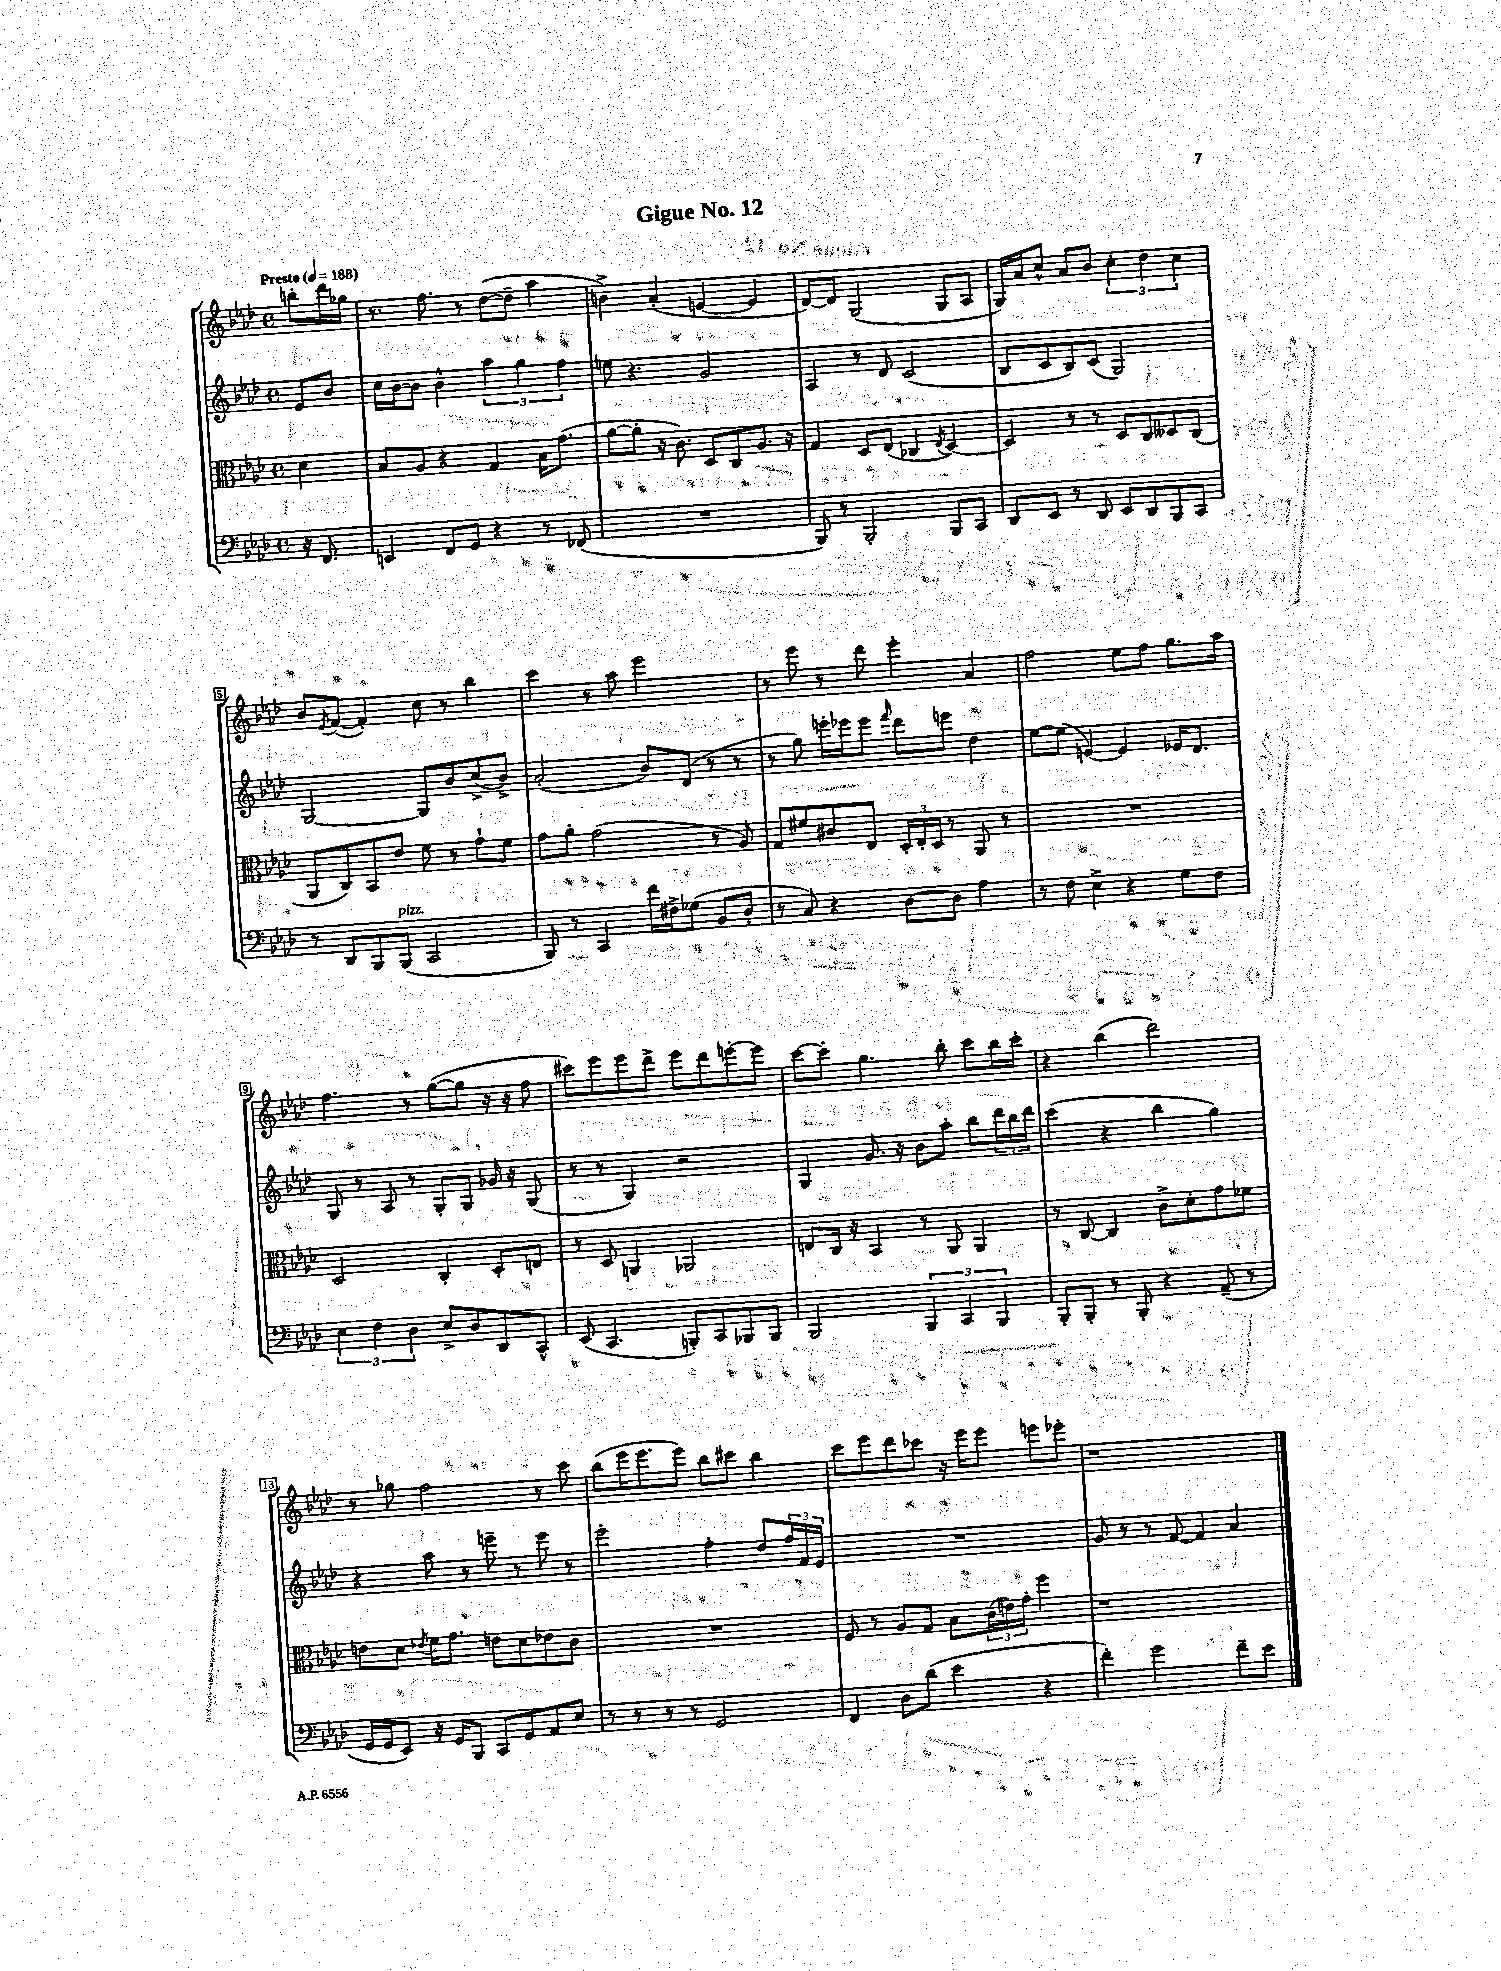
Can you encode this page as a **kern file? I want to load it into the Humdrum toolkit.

**kern	**kern	**kern	**kern
*part4	*part3	*part2	*part1
*staff4	*staff3	*staff2	*staff1
*clefF4	*clefC3	*clefG2	*clefG2
*k[b-e-a-d-]	*k[b-e-a-d-]	*k[b-e-a-d-]	*k[b-e-a-d-]
*M4/4	*M4/4	*M4/4	*M4/4
*met(c)	*met(c)	*met(c)	*met(c)
*MM188	*MM188	*MM188	*MM188
=	=	=	=
!	!	!	!LO:TX:a:B:t=Presto
16r	4d-\	8e-/L	8bbn'\L
8.FF/	.	.	.
.	.	8b-/J	16ddd-\L
.	.	.	16gg-X\JJ
=1	=1	=1	=1
4EEn/	8B-/L	16cc\LL	8.r
.	.	[16b-\J	.
.	8A-/J	8b-\J]	.
.	.	.	8.ff\
8FF/L	4r	4b-^^\	.
8GG/J	.	.	8r
4r	4G/	6aa-\	([8dd-\L
.	.	.	8dd-~\J]
.	.	6gg\	.
8r	16B-\KL	.	4aa-\
.	(8.g\J	.	.
.	.	6ff\	.
(8FF-X/	.	.	.
=2	=2	=2	=2
1r	[8a-\L	8een\	4bn^\)
.	8a-'\J]	4.r	.
.	16r	.	(4a-'/
.	8.c\)	.	.
.	8D-/L	2g/	[4en/
.	8C/	.	.
.	8.A-/J	.	4e/]
.	16r	.	.
=3	=3	=3	=3
8BBB-/)	4G/	4A-/	[8d-/L)
8r	.	.	8d-/J]
2BBB-'/	8D-/L	8r	(2G/
.	(8E-/J	8d-/	.
.	4C-X/	(2c/	.
.	8qE-/	.	.
8BBB-/L	[4D-/)	.	8G/L
8CC/J	.	.	8A-/J
=4	=4	=4	=4
8DD-/L	4D-/]	8B-/L	16G/LL)
.	.	.	16a-/J
8EE-/J	.	8c/	8cc^^/J
8r	8r	8B-/)	8a-/L
8DD-/	8r	(8c/J	8b-/J
8EE-/L	8D-/L	2G/)	6cc'\
8DD-/	8C/	.	.
.	.	.	6dd-\
8BBB-/	8D--X/	.	.
.	.	.	6cc\
8CC/J	(8C/J	.	.
!!LO:LB:g=z
=5	=5	=5	=5
8r	8AA-/L	[2G/	8b-/L
.	.	.	8qe-/
8DD-/L	8C/)	.	([8f/J
8BBB-/	8BB-/	.	4f'/])
!LO:TX:a:i:t=pizz.	!	!	!
(8BBB-/J	8e-/J	.	.
2CC/	8f\	8G/L]	8cc\
.	8r	8b-/	8r
.	8g`\L	(8cc^/	4bb-\
.	8f\J	8b-^/J)	.
=6	=6	=6	=6
8BBB-/)	8g\L	(2a-'/	4ccc\
8r	8a-'\J	.	.
4CC/	(2g\	.	8r
.	.	.	8aa-\
16f\LL	.	8b-/L)	2eee-\
16F#X^\J	.	.	.
(8G-X\J	.	(8d-/J	.
8BB-/L	8r	8r	.
8D-'/J	8A-/)	8r	.
=7	=7	=7	=7
8r	8G/L	8r	8r
8C/)	8f#X/	8gg\)	8eee-\
4r	8c#X/	16eeen'\LL	8r
.	.	16eee-X\J	.
.	8E-/J	8eee-\J	8ddd-\
.	.	16qqfff/	.
[8D-\L	24D-'/LL	8ddd-\L	4eee-'\
.	24E-'/	.	.
.	24D-/JJ	.	.
8D-\J]	8r	8eeen\J	.
4A-\	8AA-/	4dd-\	4a-/
.	8r	.	.
=8	=8	=8	=8
8r	1r	[8ee-\L	2ff\
8F\	.	(8ee-\J]	.
4E-^\	.	[4en/)	.
4r	.	4e/]	8ee-\L
.	.	.	8ff\J
8G\L	.	16e-X/KL	8.gg\L
.	.	8.d-/J	.
8F\J	.	.	.
.	.	.	16aa-\Jk
!!LO:LB:g=z
=9	=9	=9	=9
6E-\	2D-/	8G/	4.ff\
.	.	8r	.
6F\	.	.	.
.	.	8A-/	.
6D-\	.	.	.
.	.	8r	8r
8E-^/L	4C'/	8G'/L	([8gg\L
8D-/	.	8G/J	8gg\J]
8DD-/	8D-'/L	16g-X/	16r
.	.	16r	16r
8CC^^/J	8En/J	(8G/	8ff\
=10	=10	=10	=10
(8EE-/	8r	8r	8ccc#X\L)
4.CC/	8D-/	8r	8eee-\
.	4AAn/	4G/)	8eee-\
.	.	.	8ddd-^\J
8BBBn'/L)	2AA-X/	2r	8eee-\L
8CC/	.	.	8ddd-\
8BBB-X/	.	.	[8eeen'\
8BBB-/J	.	.	8eee\J]
=11	=11	=11	=11
2BBB-/	8En/L	4G/	[8ccc\L
.	16C/Jk	.	8ccc'\J]
.	16r	.	.
.	4BB-/	8.g/	4.gg\
.	.	16r	.
6BBB-/	8r	8b-\L	.
.	8AA-/	8aa-'\J	8bb-'\
6CC/	.	.	.
.	4AA-/	8bb-\L	8ccc\L
6BBB-/	.	.	.
.	.	24ddd-\L	16bb-\L
.	.	24bb-\	.
.	.	.	16ccc'\JJ
.	.	24ddd-\JJ	.
=12	=12	=12	=12
8BBB-'/L	8r	(4ccc\	4r
8BBB-'/J	[8C/	.	.
8r	4C/]	4r	(4bb-\
8BBB-'/	.	.	.
4r	8c^\L	4bb-\	2ddd-\)
.	8d-'\	.	.
(8AA-~/	8g\	4gg\)	.
8r	8f-X\J	.	.
!!LO:LB:g=z
=13	=13	=13	=13
16GG/LL	8en\L	4r	8r
16GG/J	.	.	.
8EE-/J)	8d-\J	.	8gg-X\
.	8qe-X/	.	.
16r	16f\KL	8aa-\	2ff\
16GG/KL	8.g\J	.	.
8BBB-/J	.	8r	.
8CC/L	8en\L	8eeen~\	.
8GG/	8d-\	8r	.
8AA-/	8e-X\	8eee\	8r
8E-/J	8c\J	8r	8ccc\
=14	=14	=14	=14
8r	1r	2eee-'\	(8bb-\L
8r	.	.	16eee-\K
.	.	.	8.eee-\
8r	.	.	.
8r	.	.	8eee-\J)
2GG/	.	4ff'\	8bb-\L
.	.	.	8ccc#X\J
.	.	8dd-/L	4bb-\
.	.	24ff/L	.
.	.	24f/	.
.	.	24e-/JJ	.
=15	=15	=15	=15
4FF/	8F/	1r	8ccc\L
.	8r	.	8eee-\
8D-\L	8A-/L	.	8ddd-\
(8d-\J	8G/J	.	8ccc-X\J
4e-\	8B-\L	.	16r
.	.	.	16eee-\KL
.	(24c\L	.	8eee-\J
.	24en\)	.	.
.	24g'\JJ	.	.
4r	4ff\	.	8eeen\L
.	.	.	8eee-X'\J
=16	=16	=16	=16
4f'\)	1r	8g/	1r
.	.	8r	.
2g\	.	8r	.
.	.	[8f/	.
.	.	4f/]	.
8f~\L	.	4a-/	.
8e-\J	.	.	.
==	==	==	==
*-	*-	*-	*-
